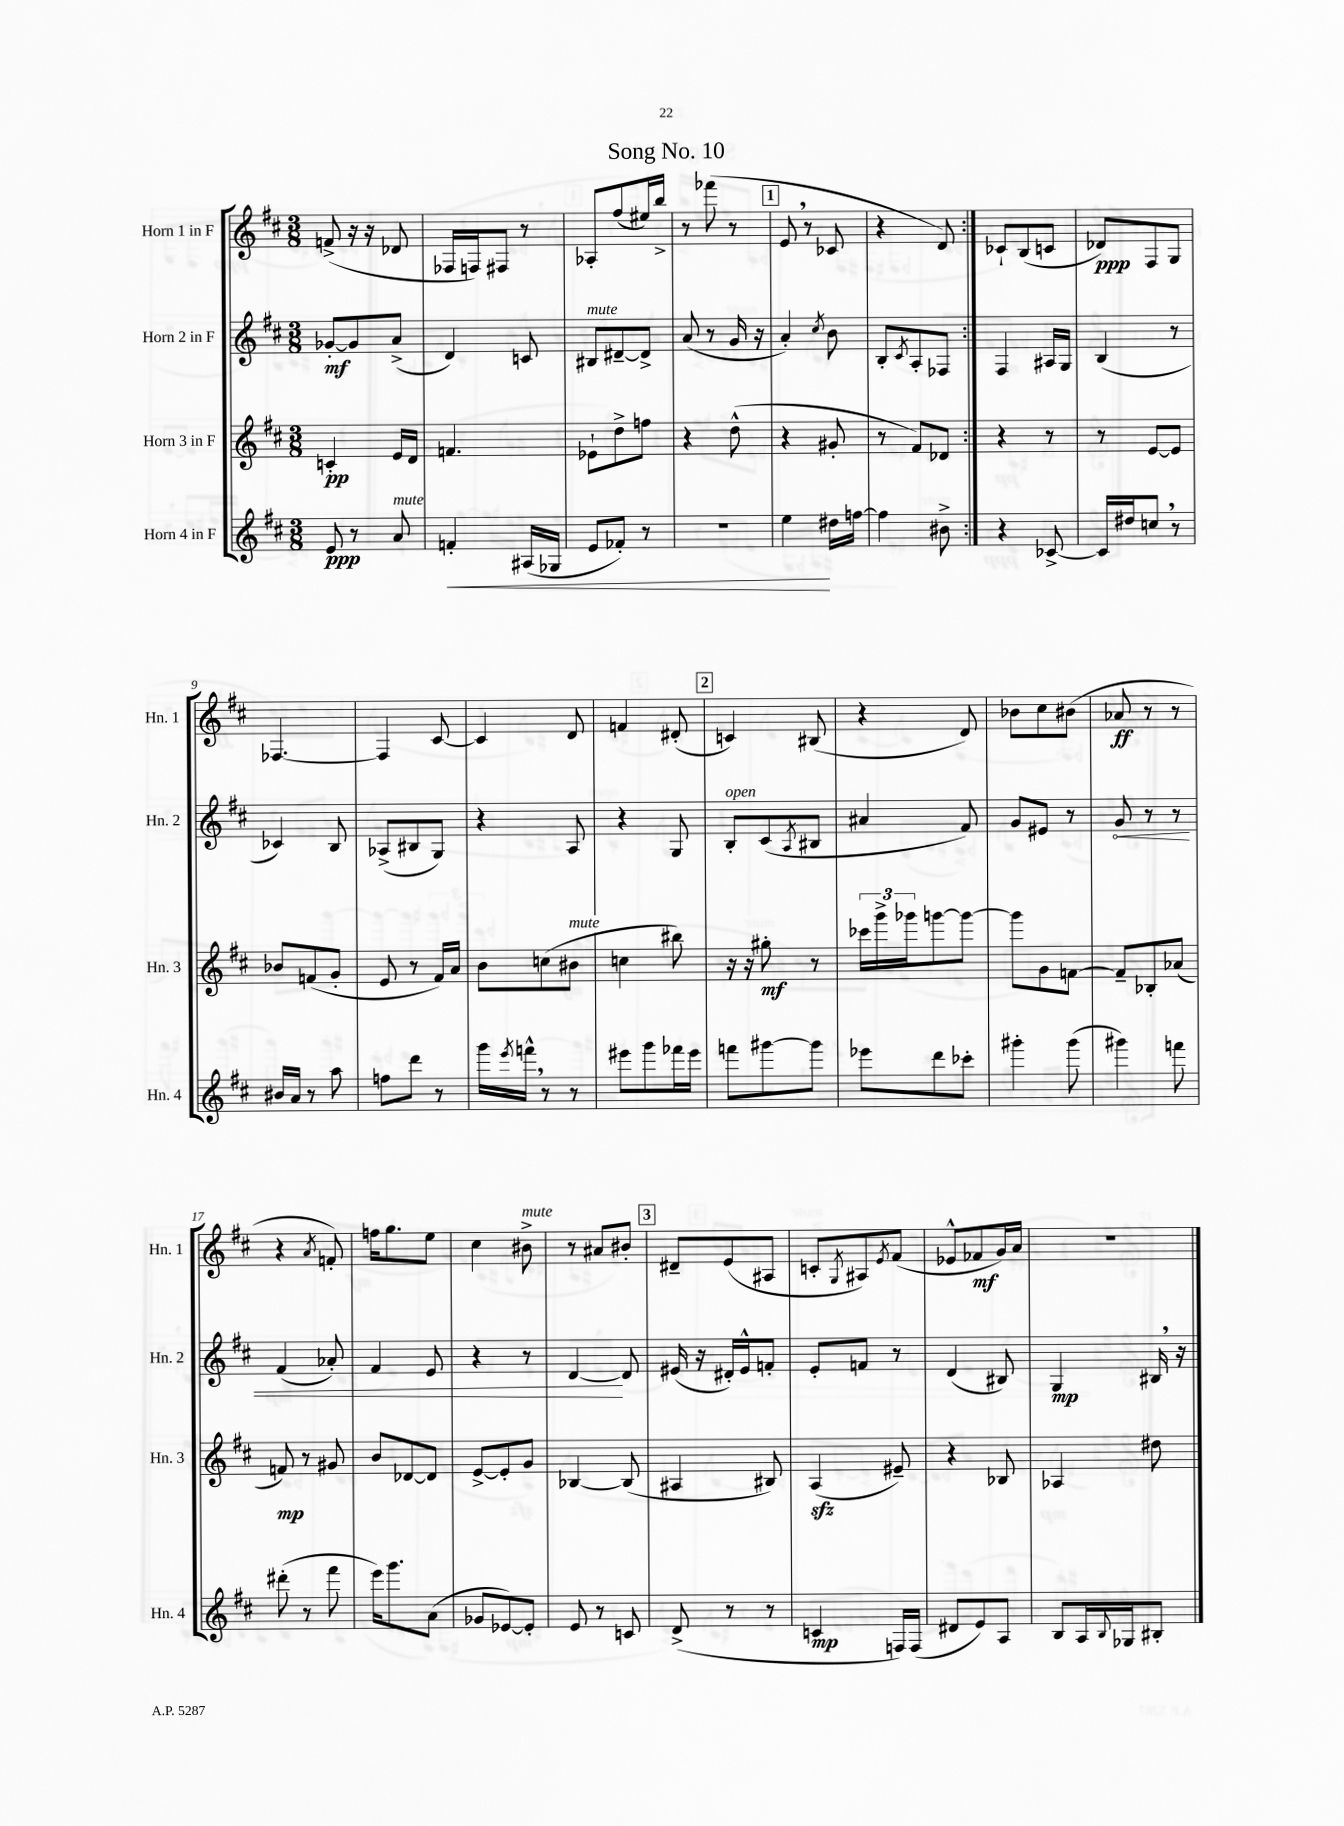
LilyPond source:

\header { title = "Song No. 10" }
<<
\new StaffGroup <<
\new Staff = "s0" \with { instrumentName = "Horn 1 in F" shortInstrumentName = "Hn. 1" } {
    \clef treble \key d \major \numericTimeSignature \time 3/8
    \repeat volta 2 { f'8->( r16 r16 des'8 |
    fes16 f16) fis8 r8 |
    aes8-. fis''8( eis''16) b''16-> |
    r8 fes'''8( r8 |
    \mark \markup { \box "1" } e'8 \breathe r8 ces'8 |
    r4 d'8) | }
    ces'8-! b8( c'8 |
    des'8\ppp) fis8 g8 |
    fes4.~ |
    fes4 cis'8~ |
    cis'4 d'8 |
    f'4 dis'8-.( |
    \mark \markup { \box "2" } c'4) bis8( |
    r4 d'8) |
    bes'8 cis''8 bis'8( |
    aes'8\ff r8 r8 |
    r4 \acciaccatura { a'8 } f'8-.) |
    f''16 g''8. e''8 |
    cis''4 bis'8->^\markup { \italic "mute" } |
    r8 ais'8 bis'8-. |
    \mark \markup { \box "3" } dis'8-- e'8( ais8 |
    c'8-. \acciaccatura { g8 } ais8) \acciaccatura { e'8 } fis'8( |
    ees'8-^ fes'8\mf g'16) a'16 |
    R4. \bar "|." |
}
\new Staff = "s1" \with { instrumentName = "Horn 2 in F" shortInstrumentName = "Hn. 2" } {
    \clef treble \key d \major \numericTimeSignature \time 3/8
    \repeat volta 2 { ges'8~-.\mf ges'8 a'8->( |
    d'4) c'8 |
    bis8^\markup { \italic "mute" } dis'8~-- dis'8-> |
    a'8( r8 g'16 r16 |
    \mark \markup { \box "1" } a'4-.) \acciaccatura { cis''8 } b'8 |
    b8-. \acciaccatura { cis'8 } a8-. fes8 | }
    fis4 ais16 g16 |
    b4( r8 |
    ces'4) b8 |
    aes8->( bis8 g8) |
    r4 a8 |
    r4 g8 |
    \mark \markup { \box "2" } b8-.^\markup { \italic "open" } cis'8( \acciaccatura { a8 } bis8 |
    ais'4 fis'8) |
    g'8 eis'8 r8 |
    \once \override Hairpin.circled-tip = ##t g'8\< r8 r8 |
    fis'4( aes'8-.) |
    fis'4 e'8 |
    r4 r8 |
    d'4~\! d'8 |
    \mark \markup { \box "3" } eis'16( r16 dis'16-.) eis'16-^ f'8-. |
    e'8-. f'8 r8 |
    d'4( bis8) |
    g4\mp bis16 \breathe r16 \bar "|." |
}
\new Staff = "s2" \with { instrumentName = "Horn 3 in F" shortInstrumentName = "Hn. 3" } {
    \clef treble \key d \major \numericTimeSignature \time 3/8
    \repeat volta 2 { c'4-.\pp e'16 d'16 |
    f'4. |
    ees'8-! d''8-> f''8 |
    r4 d''8-^( |
    \mark \markup { \box "1" } r4 gis'8-. |
    r8 fis'8) des'8 | }
    r4 r8 |
    r8 e'8~ e'8 |
    bes'8 f'8( g'8-. |
    e'8 r8 fis'16) a'16 |
    b'8 c''8( bis'8^\markup { \italic "mute" } |
    c''4 bis''8) |
    \mark \markup { \box "2" } r16 r16 gis''8-.\mf r8 |
    \tuplet 3/2 { ces'''16 g'''16-> ges'''16 } g'''8~ g'''8~ |
    g'''8 g'8 f'8~ |
    f'8-- bes8-. aes'8( |
    f'8\mp) r8 gis'8 |
    b'8 des'8~ des'8 |
    e'8~-> e'8-. g'8 |
    bes4~ bes8( |
    \mark \markup { \box "3" } ais4 bis8) |
    a4\sfz( eis'8--) |
    r4 bes8 |
    aes4 dis''8 \bar "|." |
}
\new Staff = "s3" \with { instrumentName = "Horn 4 in F" shortInstrumentName = "Hn. 4" } {
    \clef treble \key d \major \numericTimeSignature \time 3/8
    \repeat volta 2 { e'8\ppp r8 a'8^\markup { \italic "mute" } |
    f'4-.\< ais16( ges16 |
    e'8 fes'8-.) r8 |
    R4. |
    \mark \markup { \box "1" } e''4\! dis''16 f''16~ |
    f''4 bis'8-> | }
    r4 ces'8~-> |
    ces'16 dis''16 c''8 \breathe r8 |
    bis'16 a'16 r8 a''8 |
    f''8 d'''8 r8 |
    g'''16 \acciaccatura { e'''8 } f'''16-^ \breathe r8 r8 |
    eis'''8 g'''8 fes'''16 eis'''16 |
    \mark \markup { \box "2" } f'''8 gis'''8~ gis'''8 |
    ees'''8 d'''8 ces'''8-. |
    gis'''4-. gis'''8( |
    gis'''4) f'''8 |
    dis'''8-.( r8 fis'''8 |
    e'''16) g'''8. a'8( |
    ges'8 ees'8~) ees'8-. |
    e'8 r8 c'8 |
    \mark \markup { \box "3" } d'8->( r8 r8 |
    c'4\mp f16) f16( |
    dis'8 e'8) a8 |
    b8 a16 \appoggiatura { b8 } ges16 bis8-. \bar "|." |
}
>>
>>
